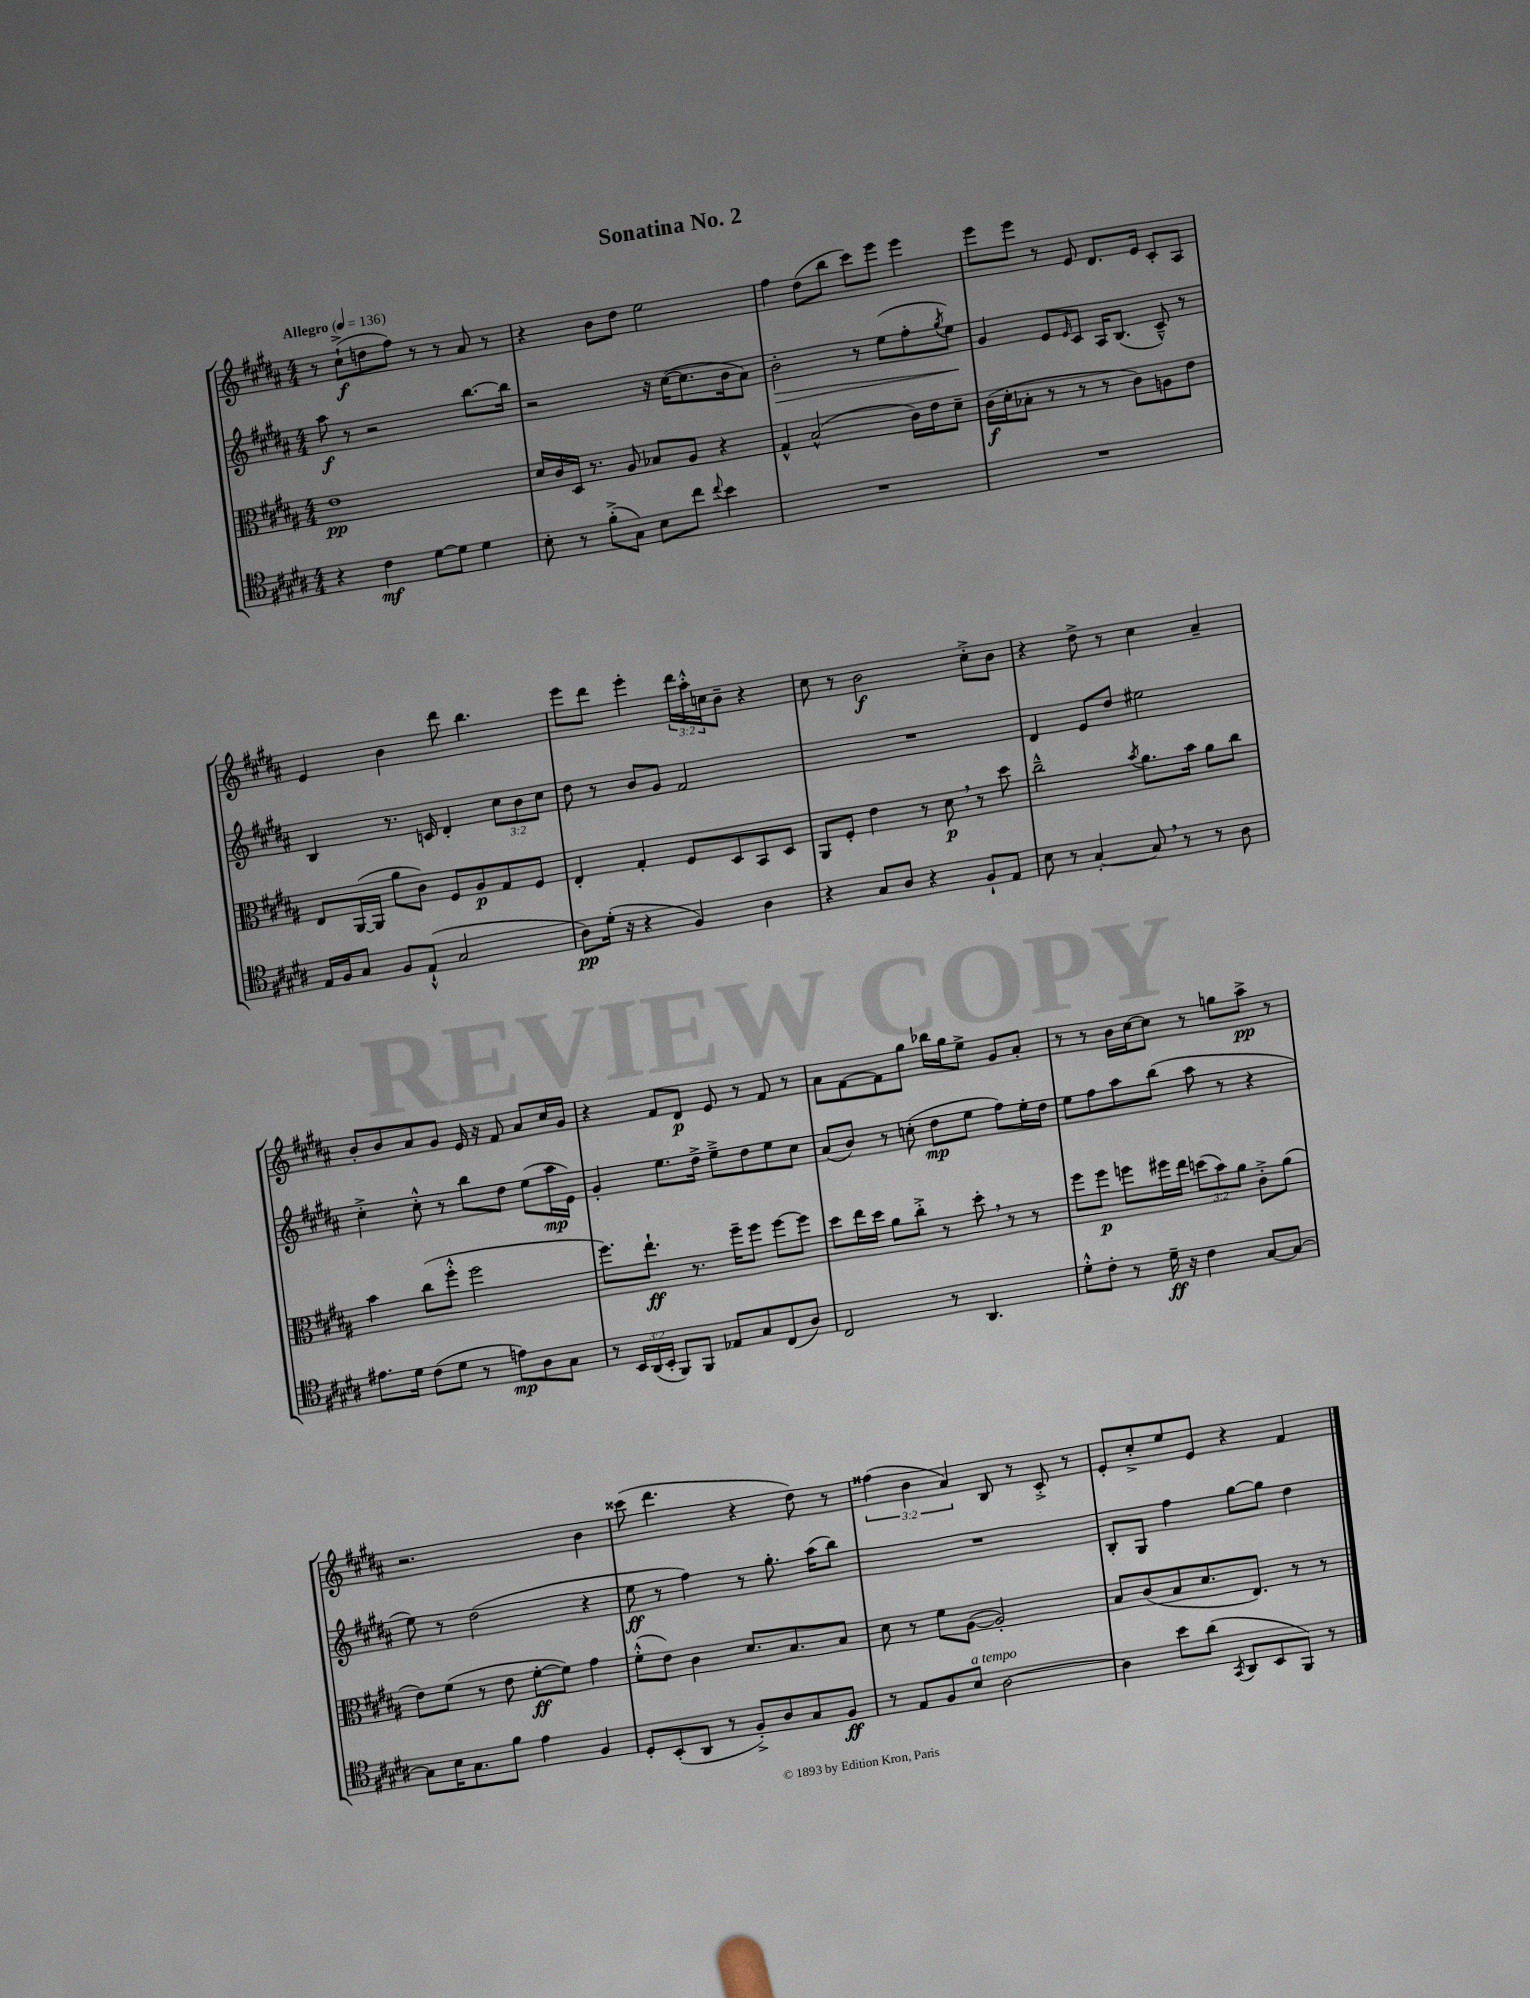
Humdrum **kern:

**kern	**kern	**kern	**kern
*staff4	*staff3	*staff2	*staff1
*clefC4	*clefC3	*clefG2	*clefG2
*k[f#c#g#d#a#]	*k[f#c#g#d#a#]	*k[f#c#g#d#a#]	*k[f#c#g#d#a#]
*M4/4	*M4/4	*M4/4	*M4/4
*MM136	*MM136	*MM136	*MM136
4r	1e	8aa#	8r
.	.	8r	(8cc#`^
4c#	.	2r	8dd
.	.	.	8ff#)
[8d#	.	.	8r
8d#]	.	.	8r
4d#	.	[8.bb	8a#
.	.	.	8r
.	.	16bb]	.
=	=	=	=
8B'	16d#	2r	4r
.	16c#	.	.
8r	16D#	.	.
.	8.r	.	.
(8f#'^	.	.	8b
8G#)	8A#	.	8dd#
8B	8B-	16r	2ee
.	.	([16cc#	.
8cc#	8A#	8.cc#]	.
8qqcc#	.	.	.
4b	4r	.	.
.	.	16b	.
.	.	8a#)	.
=	=	=	=
1r	4G#^^	2b'	4ff#
.	(2B^^	.	(8dd#
.	.	.	8bb
.	.	8r	8ccc#)
.	.	(8ee	8eee
.	16c#)	8ff#'	4eee
.	16e	.	.
.	.	8qgg#	.
.	8d#~	8ee)	.
=	=	=	=
1r	(16c#	4g#	8eee
.	16d#'	.	.
.	8B-'	.	8eee
.	8r	8e	8r
.	.	16qqe	.
.	8r	8c#	8e
.	8r	16A#	8.d#
.	.	(8.B	.
.	8c#)	.	.
.	.	.	16e
.	8A	8c#~^^)	8c#'
.	8e	8r	8A#
=	=	=	=
16E	8E	4B	4e
16F#	.	.	.
8G#	([16AA#	.	.
.	16AA#]	.	.
8F#	8a#	8.r	4b
(8E`^^	8c#)	.	.
.	.	16c	.
2G#	8F#	4d#'	8ddd#
.	8A#	.	4.bb
.	8G#	12cc#	.
.	.	12b	.
.	8F#	.	.
.	.	12cc#	.
=	=	=	=
8A#)	4E'	8dd#	8eee
(16d#'	.	8r	8ddd#
16r	.	.	.
4r	4G#'	8b	4eee'
.	.	8g#	.
4F#)	8F#	2f#	24ddd#
.	.	.	24aa#'^^
.	.	.	24cc
.	8D#	.	8b~
4A#	8BB	.	4r
.	8D#	.	.
=	=	=	=
4r	8AA#	1r	8cc#
.	8F#'	.	8r
8G#	4e	.	2b
8A#	.	.	.
4r	8r	.	.
.	8d#	.	.
8F#`	8r	.	8cc#'^
8E	8dd#	.	8b
=	=	=	=
8B	2cc#~^^	4d#	4r
8r	.	.	.
[4G#'	.	8e	8dd#^
.	.	8dd#	8r
.	8qb	.	.
8G#]	8.a#	2ee#	4cc#
8r	.	.	.
.	16b	.	.
8r	8a#	.	4a#~
8A#	8cc#	.	.
=	=	=	=
8.e#	4b	4cc#'^	8b'
.	.	.	8b
16d#	.	.	.
(8c#	(8cc#	8cc#'^^	8a#
8d#	8ff#'^^	8r	8g#
8r	2ff#	8bb	16e
.	.	.	16r
8e)	.	8dd#	8f#
8A#	.	(8ee	8a#
8G#	.	16aa#	16cc#
.	.	16e)	16g#
=	=	=	=
8r	8.ff#)	4g#'	4r
24BB	.	.	.
(24AA#	.	.	.
.	8.ee`	.	.
24BB'	.	.	.
8FF#)	.	8.ee	8f#
8FF#	8.r	.	8d#
.	.	16dd#^	.
8E-	.	8ee~^	8e
.	16ff#~	.	.
8G#	8ff#	8dd#	8r
(8C#	[8ff#	8ee	8f#
8A#)	8ff#]	8cc#	8r
=	=	=	=
2C#	8dd#	(8a#	8a#
.	16ee	8b)	[8f#
.	16dd#	.	.
.	8a#	8r	8f#]
.	8cc#'^	(8cc'	8gg#
8r	8r	8dd#	16bb-
.	.	.	16gg#
4.AA#	8dd#'	8ee	8ee^
.	8r	8ff#)	8g#
.	8r	16ee'	8a#'
.	.	16dd#	.
=	=	=	=
8d#'^^	8ff#	8ee	8r
8c#'	8ff#	8ff#	8r
8r	8ff	8aa#	16b
.	.	.	[16cc#
16d#~	16ff#	(8bb	8cc#]
16r	16ee	.	.
4c#	(12dd	8aa#	8r
.	12b)	.	.
.	.	8r	8gg
.	12a#	.	.
[8G#	8c#'^	4r	8aa#^
8G#_	(8a#	.	8r
=	=	=	=
8G#]	8e)	8ee)	2.r
16B	(8f#	8r	.
8.G#	.	.	.
.	8r	(2dd#	.
8f#	8e	.	.
4e	[8f#'	.	.
.	8f#])	.	.
4F#	4g#	4r	4b
=	=	=	=
8D#'	(8f#'^^	8ee	(8ccc##
(8BB'	8e)	8r	4.ddd#
8AA#	4c#	4ff#)	.
8r	.	.	.
8F#'^)	8.d#	8r	4r
8A#	.	8.gg#'	.
.	8.B	.	.
8G#	.	.	8dd#)
.	.	(16aa#	.
8F#	8B	8bb)	8r
=	=	=	=
8r	8d#	1r	(6ff##
8E	8r	.	.
.	.	.	6b
8F#	8f#	.	.
.	.	.	6a#)
8B	([8A#	.	.
[2A#	2A#'])	.	8B
.	.	.	8r
.	.	.	8c#'^
.	.	.	8r
=	=	=	=
4A#]	8B	8B'	8e'
.	(8c#	8G#	8cc#'^
8b	8B	4ff#	8ee
(8a#	8.d#	.	8e
8qGG#	.	.	.
8AA#	.	[8gg#	4r
.	8.E)	.	.
8BB	.	8gg#]	.
8FF#)	8r	4dd#	4f#
8r	8r	.	.
==	==	==	==
*-	*-	*-	*-
